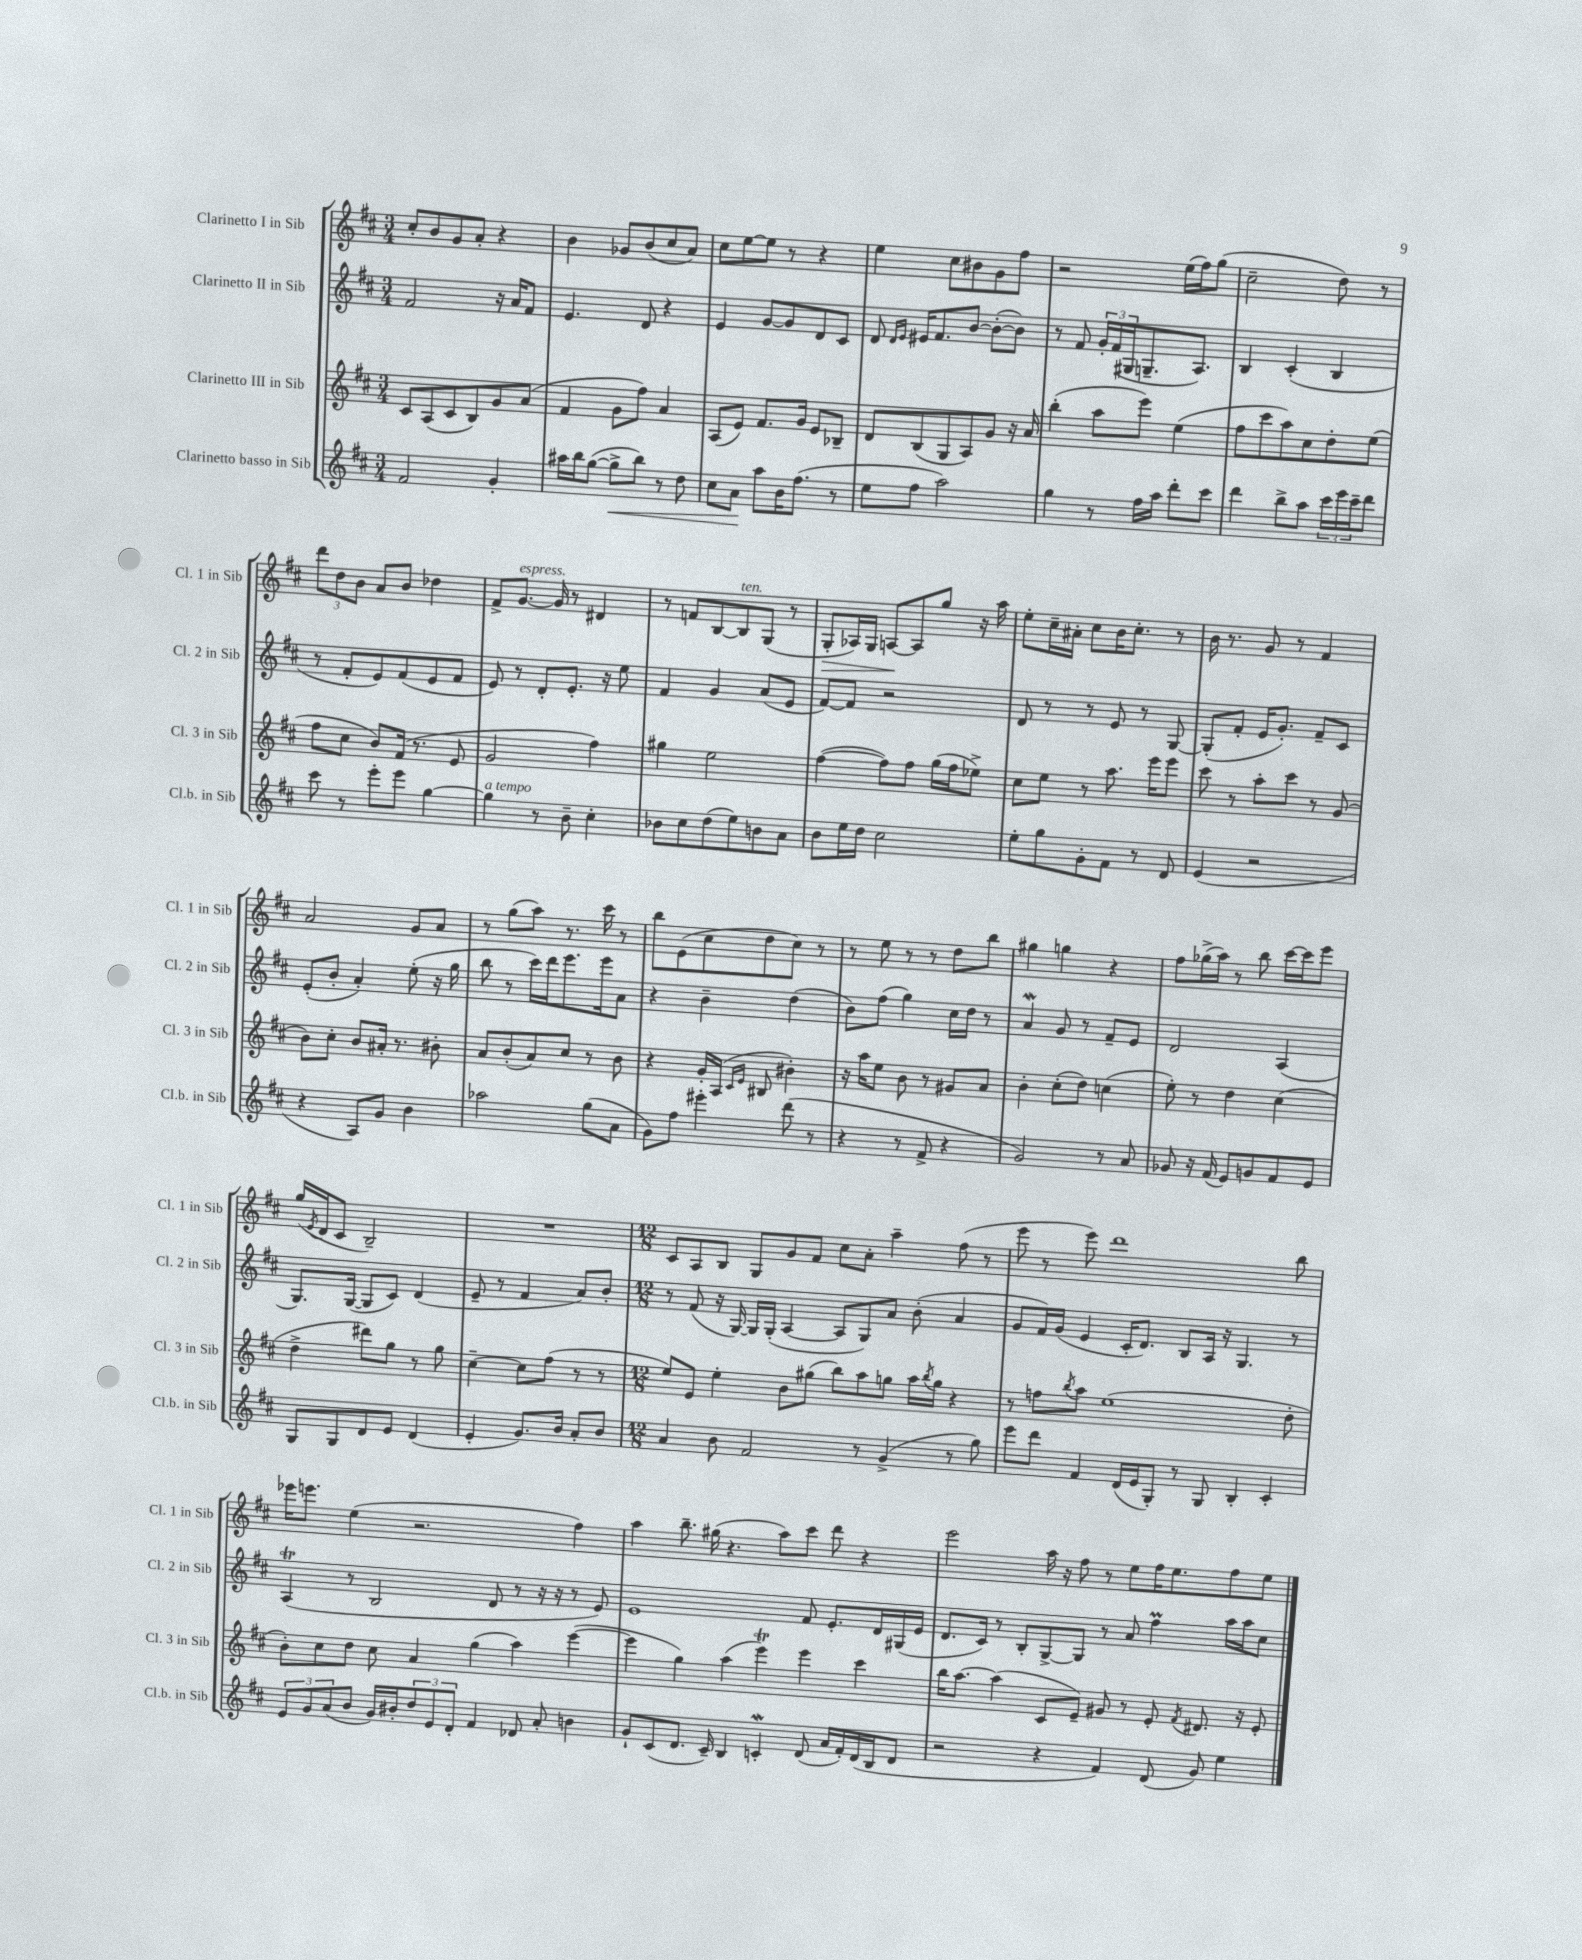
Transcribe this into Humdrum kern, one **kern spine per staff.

**kern	**kern	**kern	**kern
*staff4	*staff3	*staff2	*staff1
*clefG2	*clefG2	*clefG2	*clefG2
*k[f#c#]	*k[f#c#]	*k[f#c#]	*k[f#c#]
*M3/4	*M3/4	*M3/4	*M3/4
2f#	8c#	2f#	8cc#'
.	(8A	.	8b
.	8c#	.	8g
.	8B)	.	8a'
4g'	8g	16r	4r
.	.	16a	.
.	(8a	8f#	.
=	=	=	=
16aa#	4f#	4.e	4b
16bb	.	.	.
([8gg	.	.	.
8gg^]	8g	.	8g-
8bb)	8ff#)	8d	(8b
8r	4a	4r	8cc#
8dd	.	.	8a)
=	=	=	=
8cc#	(8A	4e	8cc#
8a	8e)	.	[8ee
8aa	8.f#	[8g	8ee]
16b	.	8g]	8r
(8.ff#	16g	.	.
.	8e	8d	4r
8r	8B-~	8c#	.
=	=	=	=
8ee	8d	8d	4ee
.	.	16qqd	.
.	.	16qqe	.
8ff#	(8B	16e#	.
.	.	8.f#	.
2aa)	8G	.	8cc#
.	8A)	[8b	8b#
.	8g	(8b'_	8g
.	16r	8b])	8ff#
.	16a	.	.
=	=	=	=
4gg	(4bb'	8r	2r
.	.	8f#	.
8r	8aa	24g'	.
.	.	(24f#	.
.	.	24G#	.
16ff#	8eee)	8.G~	.
16aa	.	.	.
8ddd'	(4ee	.	(16ee
.	.	8.A)	16ff#)
8ccc#	.	.	(8gg
=	=	=	=
4ddd	8ff#	4B	2cc#~
.	8ccc#	.	.
8bb^	8aa)	(4c#'	.
8aa	8cc#	.	.
24ccc#	8dd'	4B	8dd)
24eee	.	.	.
24ccc#~	.	.	.
8ddd	(8ee	.	8r
=	=	=	=
8ccc#	8ff#	8r	12ddd
.	.	.	12dd
8r	8cc#	8f#'	.
.	.	.	12b
8eee'	8b)	8e)	8a
8eee	(16f#	(8f#	8b
.	8.r	.	.
[4gg	.	8e	4dd-
.	8e	8f#	.
=	=	=	=
4gg]	2g	8e)	8f#^
.	.	8r	[8.g
8r	.	8d'	.
.	.	.	16g]
8b~	.	8.e'	8r
4cc#'	4ff#)	.	4d#
.	.	16r	.
.	.	8ee	.
=	=	=	=
8b-	4gg#	4f#	8r
8cc#	.	.	8f
(8dd	2ee	4g	[8B
8ee)	.	.	8B]
8b	.	(8a	(8G
8a	.	8e	8r
=	=	=	=
8b	([4ff#	[8f#)	8G'
16ee	.	8f#]	16A-)
16dd	.	.	16G
2cc#	8ff#])	2r	[8A
.	8ff#	.	8A]
.	(16gg	.	8gg
.	16ff#	.	.
.	8ee-^)	.	16r
.	.	.	16aa
=	=	=	=
8ee'	8cc#	8d	8ee'
8gg	8ee	8r	16cc#~
.	.	.	16a#'
8g'	8r	8r	8cc#
8f#	8.aa	8e	16b
.	.	.	8.cc#'
8r	.	8r	.
.	16eee	.	.
8d	8eee	[8G	8r
=	=	=	=
(4e	8ccc#	(8G']	16b
.	.	.	8.r
.	8r	8f#'	.
2r	8aa'	16e	8g
.	.	8.g')	.
.	8ccc#	.	8r
.	8r	8f#~	4f#
.	(8g	8c#	.
=	=	=	=
4r	8b)	(8e'	2a
.	8cc#'	8b'	.
8A)	8b	4a')	.
8g	16a#'	.	.
.	8.r	.	.
4b	.	(8ee'	8g
.	8b#'	16r	8a
.	.	16gg	.
=	=	=	=
2aa-	8a	8bb	8r
.	(8b'	8r	(8gg
.	8a)	16ccc#)	8aa)
.	.	16ddd	.
.	8cc#	8.eee	8.r
(8gg	8r	.	.
.	.	16eee	16ccc#
8a	8b	8a	8r
=	=	=	=
8g)	4r	4r	8bb
8ff#	.	.	(8e
4eee#'	16g'	4b~	8cc#
.	(16A	.	.
.	16qqc#	.	.
.	16qqe	.	.
.	8B#	.	8dd
(8ddd	4b#')	(4dd	8cc#)
8r	.	.	8r
=	=	=	=
4r	16r	8b)	8r
.	16aa	.	.
.	8ee	(8ff#	8ee
8r	8b	4gg)	8r
8f#^	8r	.	8r
4r	8g#	16cc#	8dd
.	.	16dd	.
.	8a	8r	8bb
=	=	=	=
2g)	4b'	4a	4gg#
.	(8cc#'	8g	4gg
.	8dd)	8r	.
8r	(4cc	8f#~	4r
8a	.	8e	.
=	=	=	=
8g-	8ee')	2d	8ff#
16r	8r	.	(16gg-^
(16f#	.	.	16aa)
8e)	4dd	.	8r
8g	.	.	8bb
8f#	(4cc#	(4A	[16ccc#
.	.	.	16ccc#]
8e	.	.	8eee
=	=	=	=
8G	4dd^	8.G)	(16gg
.	.	.	8qe
.	.	.	16d
8G	.	.	8c#
.	.	([16G	.
8d	8ddd#)	8G]	2B~)
8e	8gg	8c#)	.
(4d	8r	(4d	.
.	8gg	.	.
=	=	=	=
4e'	[4cc#~	8e~	2.r
.	.	8r	.
8.g)	8cc#]	4f#	.
.	(8ff#	.	.
16b	.	.	.
8a'	8r	8a)	.
8b	8r	8b'	.
=	=	=	=
*M12/8	*M12/8	*M12/8	*M12/8
4a	8ee)	8r	8c#
.	8e	(8f#	8A
8b	4ee'	16r	8B
.	.	[16G)	.
2f#	.	16G]	8G
.	.	(16G'	.
.	8b	[4A	8g
.	(8gg#	.	8f#
.	8bb)	8A]	8cc#
8r	8aa	8G)	8a'
(4g^	8gg	8a	4aa~
.	16aa	(8b'	.
.	8qbb	.	.
.	16gg	.	.
8r	4r	4a	(8ff#
8gg)	.	.	8r
=	=	=	=
8eee	8r	8g	8eee
8ddd	8ff	16f#)	8r
.	.	(16g	.
.	8qbb	.	.
4f#	8aa	4e	8eee)
.	(1ee	.	1ddd
(16d	.	16c#'	.
16e	.	8.d)	.
8G')	.	.	.
8r	.	8B	.
8G	.	16A	.
.	.	16r	.
4B'	.	4.G	.
4c#'	.	.	.
.	8dd'	8r	8bb
=	=	=	=
12e	8b')	(4A	16eee-
.	.	.	8.eee
12g	.	.	.
.	8cc#	.	.
(12a	.	.	.
8b	8dd	8r	(4ee
16g)	8cc#	2B	.
16b#'	.	.	.
12dd	4a	.	2.r
12e	.	.	.
12d'	.	.	.
4f#	(4gg	.	.
.	.	8d	.
8d-	4aa)	8r	.
8a'	.	16r	.
.	.	16r	.
4b	([4eee	8r	4ff#)
.	.	8e)	.
=	=	=	=
8g`	4eee]	1e	4aa
(8c#	.	.	.
8.d	4gg)	.	8.bb~
16c#~)	.	.	(16gg#
4B	(4aa	.	4.r
4c'	4eee)	.	.
.	.	.	8aa)
(8d	4eee	8f#	8ccc#
16a	.	8.e'	8ddd
16f#')	.	.	.
(16d	4ccc#	.	4r
16B	.	16d	.
8d	.	(16G#	.
.	.	16e	.
=	=	=	=
2r	16bb	8.d	2eee
.	[8.aa	.	.
.	.	16c#)	.
.	(4aa]	8r	.
.	.	8B'	.
4r	8c#	[8G^	16aa
.	.	.	16r
.	8e~)	8G]	8ff#
4f#)	8g#	8r	8r
.	8r	8a	8ee
(8d	8e'	4ff#	16ff#
.	.	.	8.ee
.	8qf#	.	.
8g)	8.d#	.	.
4ee	.	16aa	8ff#
.	16r	16aa	.
.	8e'	8cc#	8ee
==	==	==	==
*-	*-	*-	*-
